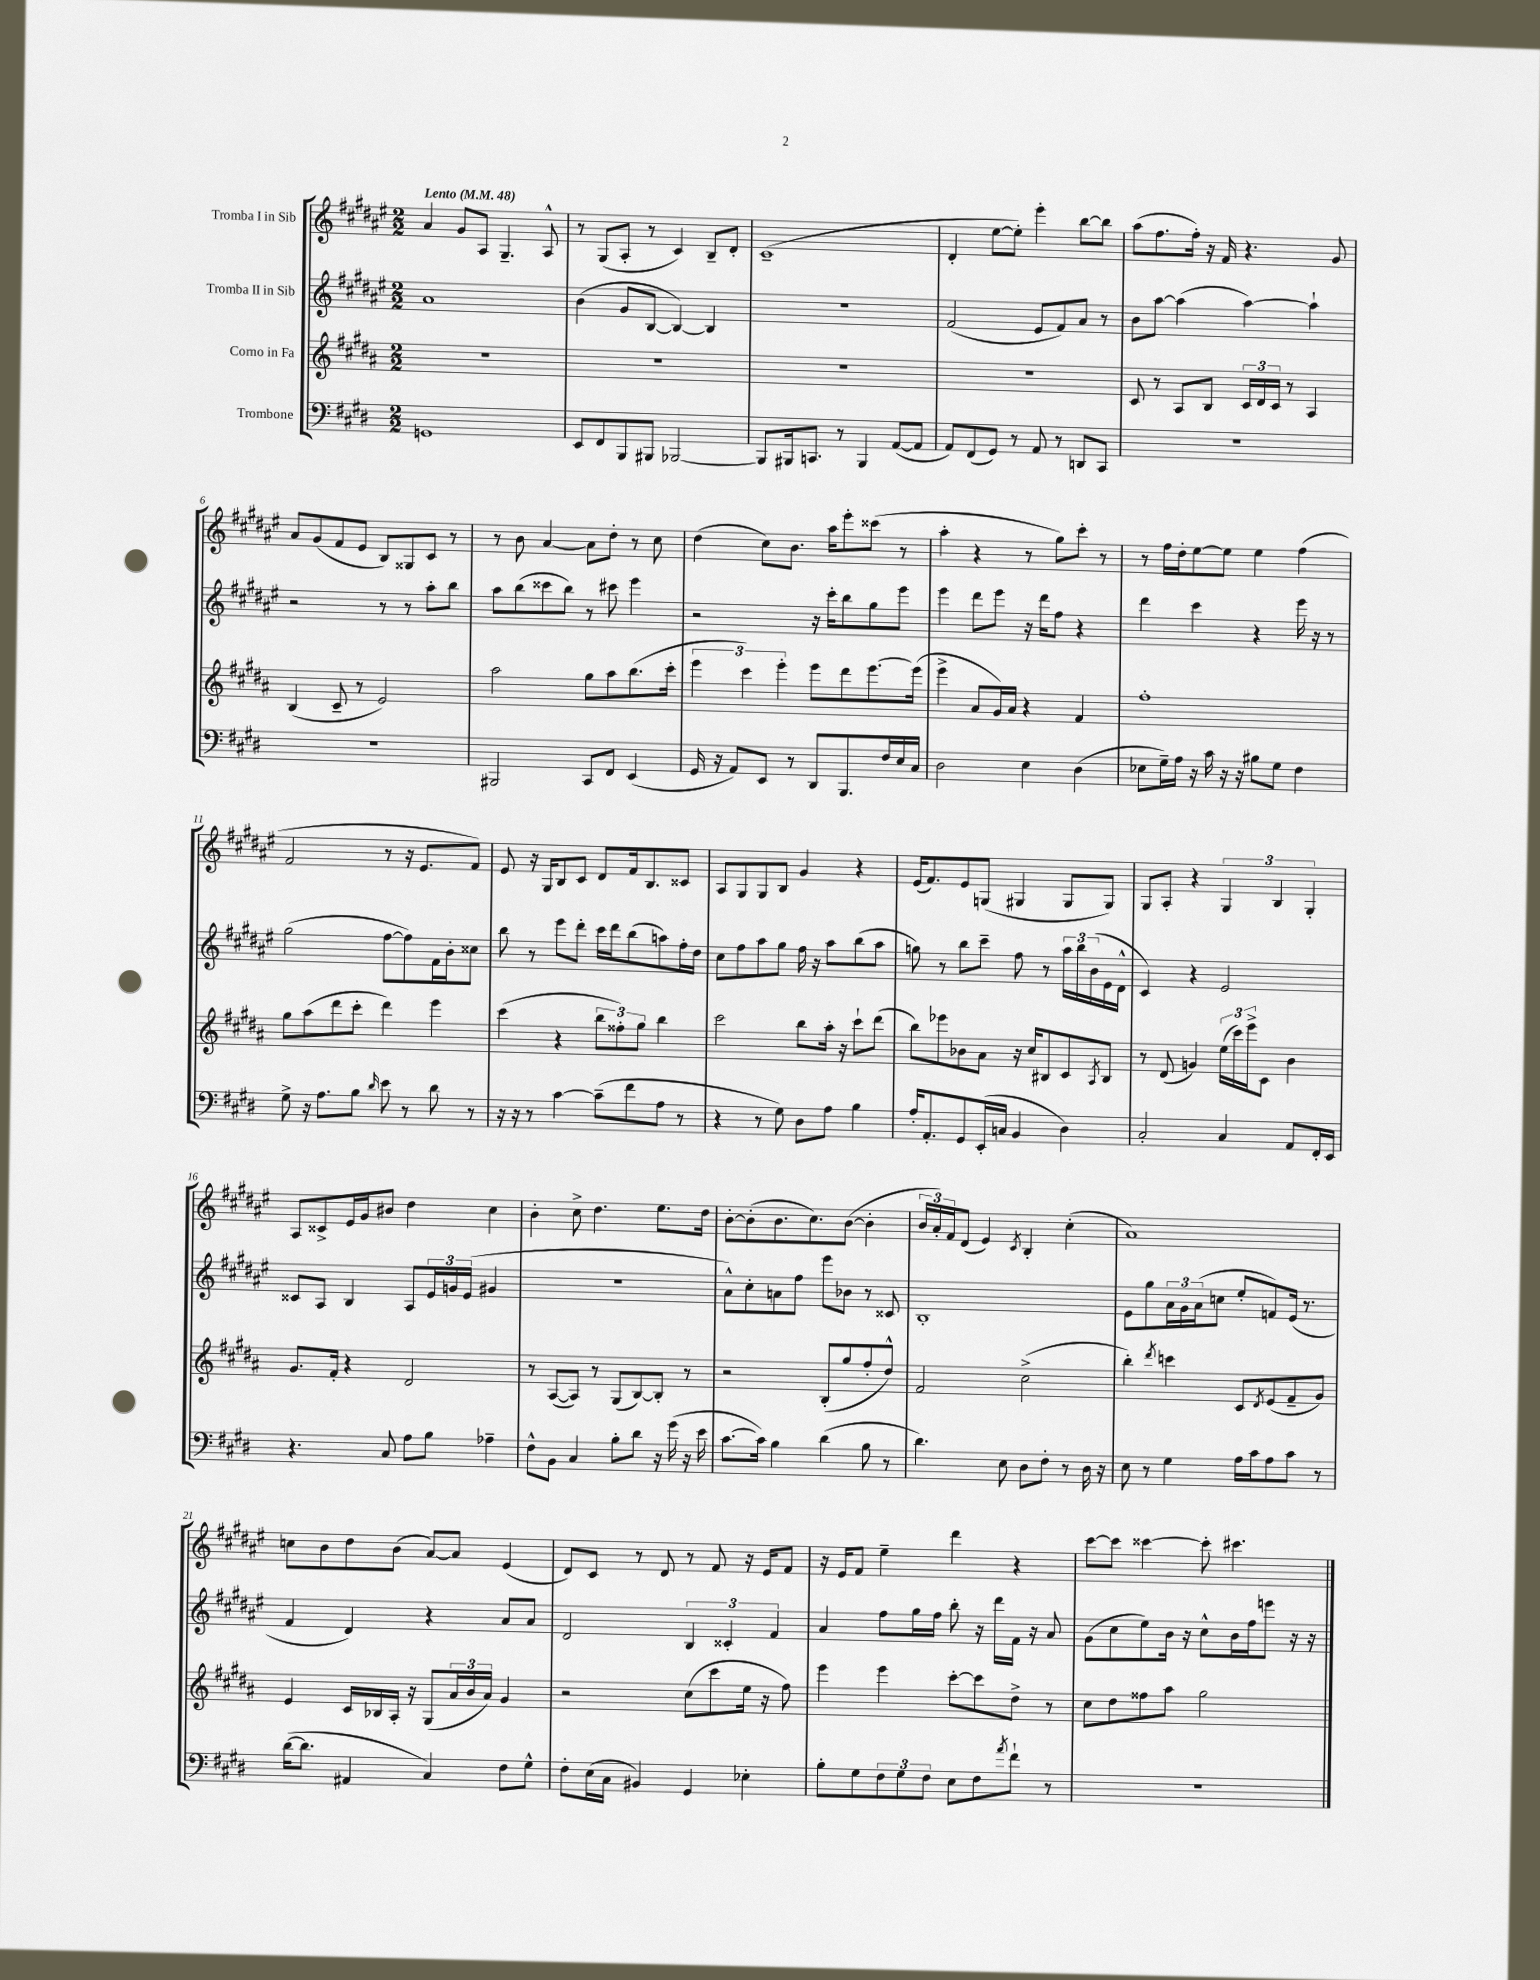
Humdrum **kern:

**kern	**kern	**kern	**kern
*staff4	*staff3	*staff2	*staff1
*clefF4	*clefG2	*clefG2	*clefG2
*k[f#c#g#d#]	*k[f#c#g#d#a#]	*k[f#c#g#d#a#e#]	*k[f#c#g#d#a#e#]
*M2/2	*M2/2	*M2/2	*M2/2
*MM48	*MM48	*MM48	*MM48
1GG	1r	1a#	4a#
.	.	.	8g#
.	.	.	8A#
.	.	.	4.G#~
.	.	.	8A#^^
=	=	=	=
8EE	1r	(4b	8r
8FF#	.	.	(8G#
8BBB	.	8g#	8A#'
8BBB#	.	[8B	8r
[2BBB-	.	4B_)	4c#)
.	.	4B]	8B~
.	.	.	8d#'
=	=	=	=
8BBB-]	1r	1r	(1c#~
16BBB#	.	.	.
8.CC	.	.	.
8r	.	.	.
4BBB#	.	.	.
([8AA	.	.	.
8AA]	.	.	.
=	=	=	=
8AA)	1r	(2f#	4d#'
(8FF#	.	.	.
8GG#)	.	.	[8ee#
8r	.	.	8ee#'])
8AA	.	8e#	4eee#'
8r	.	8f#)	.
8DD	.	8a#	[8bb
8CC#	.	8r	8bb]
=	=	=	=
1r	8c#	8b	(8aa#
.	8r	[8aa#	8.ff#
.	8A#	(4aa#]	.
.	.	.	16ff#')
.	8B	.	16r
.	.	.	16f#
.	24c#	[4aa#)	4.r
.	24d#	.	.
.	24c#	.	.
.	8r	.	.
.	4A#	4aa#`]	.
.	.	.	8g#
=	=	=	=
1r	(4B	2r	8a#
.	.	.	(8g#
.	8c#~	.	8f#
.	8r	.	8e#
.	2e)	8r	8B)
.	.	8r	8G##
.	.	8aa#'	8c#
.	.	8bb	8r
=	=	=	=
2BBB#	2aa#	8aa#	8r
.	.	(8bb	8b
.	.	8ccc##	[4a#
.	.	8bb)	.
8CC#	8gg#	8r	8a#]
8FF#	8aa#	8ccc#	8dd#'
(4EE	(8.bb	4eee#	8r
.	.	.	8cc#
.	16ccc#'	.	.
=	=	=	=
16GG#	6eee	2r	(4dd#
16r	.	.	.
8AA)	.	.	.
.	6ccc#)	.	.
8EE	.	.	8cc#)
.	6eee'	.	.
8r	.	.	8.b
8DD#	8eee	16r	.
.	.	16ccc#'	16aa#
8.BBB	8ddd#	8bb	8eee#'
.	[8.eee	8gg#	(8ccc##
16F#	.	.	.
16E	.	8eee#	8r
16C#	(16eee]	.	.
=	=	=	=
2D#	4eee^	4eee#	4aa#'
.	8a#	8ddd#	4r
.	16g#)	8eee#	.
.	16a#	.	.
4E	4r	16r	8r
.	.	16ddd#	.
.	.	8ff#	8gg#)
(4D#	4f#	4r	8ccc#'
.	.	.	8r
=	=	=	=
8E-	1ff#'	4ddd#	8r
16G#~)	.	.	16ff#
16A	.	.	16dd#'
16r	.	4ccc#	[8ee#
16c#	.	.	.
16r	.	.	8ee#]
16r	.	.	.
8B#	.	4r	4ee#
8G#	.	.	.
4F#	.	16eee#	(4ff#
.	.	16r	.
.	.	8r	.
=	=	=	=
8G#^	8gg#	(2gg#	2f#
16r	(8aa#	.	.
8.A	.	.	.
.	8ddd#	.	.
8B	8ccc#'	.	.
16qqd#	.	.	.
8e	4ddd#)	[8ff#	8r
8r	.	8ff#])	16r
.	.	.	8.e#
8d#	4eee	16f#	.
.	.	16b'	.
8r	.	8cc##	8f#)
=	=	=	=
16r	(4ccc#	8bb	8e#
16r	.	.	.
8r	.	8r	16r
.	.	.	16G#
[4c#	4r	8eee#	8B
.	.	8ddd#'	8c#
(8c#~]	12bb	16ccc#	8d#
.	.	16ddd#	.
.	12ff##')	.	.
8f#	.	(8bb	16f#
.	12gg#	.	.
.	.	.	8.B
8A	4bb	8aa)	.
8r	.	16ff#'	8c##
.	.	16dd#	.
=	=	=	=
4r	2ccc#	8cc#	8A#
.	.	8ff#	8G#
8r	.	8aa#	8G#
8G#)	.	8gg#	8B
8D#	8bb	16ff#	4g#
.	.	16r	.
8A	16aa#'	8aa#	.
.	16r	.	.
4B	8ccc#`	(8bb	4r
.	(8ddd#	8aa#	.
=	=	=	=
16A'	8bb)	8gg)	(16e#
8.AA'	.	.	8.f#)
.	8eee-	8r	.
8GG#	8b-	8bb	8e#
(16EE'	8a#	8ccc#~	(8G
16C	.	.	.
4BB	16r	8ff#	4G#
.	16cc#	.	.
.	8B#	8r	.
4D#)	8c#	24aa#	8G#
.	.	24bb	.
.	.	(24b	.
.	8qA#	.	.
.	8B#	16e#	8G#)
.	.	16d#^^	.
=	=	=	=
2C#'	8r	4c#)	8G#
.	(8d#	.	8A#'
.	4g)	4r	4r
4C#	(24ee	2e#	6G#
.	24ccc#)	.	.
.	24eee^	.	.
.	8c#	.	.
.	.	.	6B
8AA	4b	.	.
.	.	.	6G#'
16FF#'	.	.	.
16EE	.	.	.
=	=	=	=
4.r	8.g#	8c##	8A#
.	.	8A#	8c##^
.	16f#'	.	.
.	4r	4B	16e#
.	.	.	16g#
8C#	.	.	8b#
8A	2d#	8A#	4dd#
8B	.	24e#	.
.	.	24g	.
.	.	(24e#	.
4A-~	.	4g#	4cc#
=	=	=	=
8F#^^	8r	1r	4b'
8BB	([8A#	.	.
4C#	8A#])	.	8cc#^
.	8r	.	4.dd#
8B'	(8G#	.	.
8d#	[8B)	.	.
16r	8B']	.	8.ee#
(16g#	.	.	.
16r	8r	.	.
16e	.	.	16dd#
=	=	=	=
[8.c#	2r	8a#^^)	[8b'
.	.	8cc#'	(8b']
16c#])	.	.	.
4B	.	8a	8.b
.	.	8ff#	.
.	.	.	8.cc#)
(4d#	(8B'	8eee#	.
.	8gg#	8b-	([8b
8B	8ff#'	8r	4b']
8r	8dd#^^)	8c##	.
=	=	=	=
4.d#)	2f#	1B'	24b
.	.	.	24a#')
.	.	.	24f#
.	.	.	(8d#
.	.	.	4e#)
8E	.	.	.
.	.	.	8qc#
8D#	(2cc#^	.	4B'
8F#'	.	.	.
8r	.	.	(4cc#'
16D#	.	.	.
16r	.	.	.
=	=	=	=
8E	4bb')	8e#	1a#)
8r	.	8gg#	.
.	8qddd#	.	.
4G#	4ccc	24a#	.
.	.	24g#	.
.	.	(24a#	.
.	.	8cc	.
16A	8c#	8ee#'	.
16c#	.	.	.
.	8qd#	.	.
8A	(8e	8f)	.
8c#	8f#~	(16e#	.
.	.	8.r	.
8r	8g#)	.	.
=	=	=	=
([16d#	4e	4f#	8cc
8.d#]	.	.	.
.	.	.	8b
4AA#	16c#	4d#)	8dd#
.	16B-	.	.
.	16A#'	.	(8b
.	16r	.	.
4C#)	(8G#	4r	[8a#)
.	24a#	.	8a#]
.	24b	.	.
.	24a#)	.	.
8F#	4g#	8a#	(4e#
8G#^^	.	8a#	.
=	=	=	=
8F#'	2r	2d#	8d#)
(16E	.	.	8c#
16C#	.	.	.
4BB#)	.	.	8r
.	.	.	8d#
4GG#	(8cc#	6B	8r
.	8ccc#	.	8f#
.	.	6c##'	.
4E-'	16ee	.	16r
.	16r	.	16e#
.	.	6f#	.
.	8ff#)	.	8f#
=	=	=	=
8B'	4eee	4a#	16r
.	.	.	16e#
8G#	.	.	8f#
12F#	4eee	8ff#	4ee#~
12G#	.	.	.
.	.	16gg#	.
12F#	.	.	.
.	.	16ff#	.
8E	[8ccc#'	8bb'	4ddd#
8F#	8ccc#]	16r	.
.	.	16ddd#	.
8qa	.	.	.
8f#`	8dd#^	16f#	4r
.	.	16r	.
8r	8r	8a#	.
=	=	=	=
1r	8cc#	(8g#	[8ccc#
.	8dd#	8cc#	8ccc#]
.	8ff##	8ee#)	[4ccc##
.	8aa#	16b	.
.	.	16r	.
.	2gg#	8cc#^^	8ccc##']
.	.	16b	4.ccc#
.	.	16ff#	.
.	.	8eee	.
.	.	16r	.
.	.	16r	.
==	==	==	==
*-	*-	*-	*-
